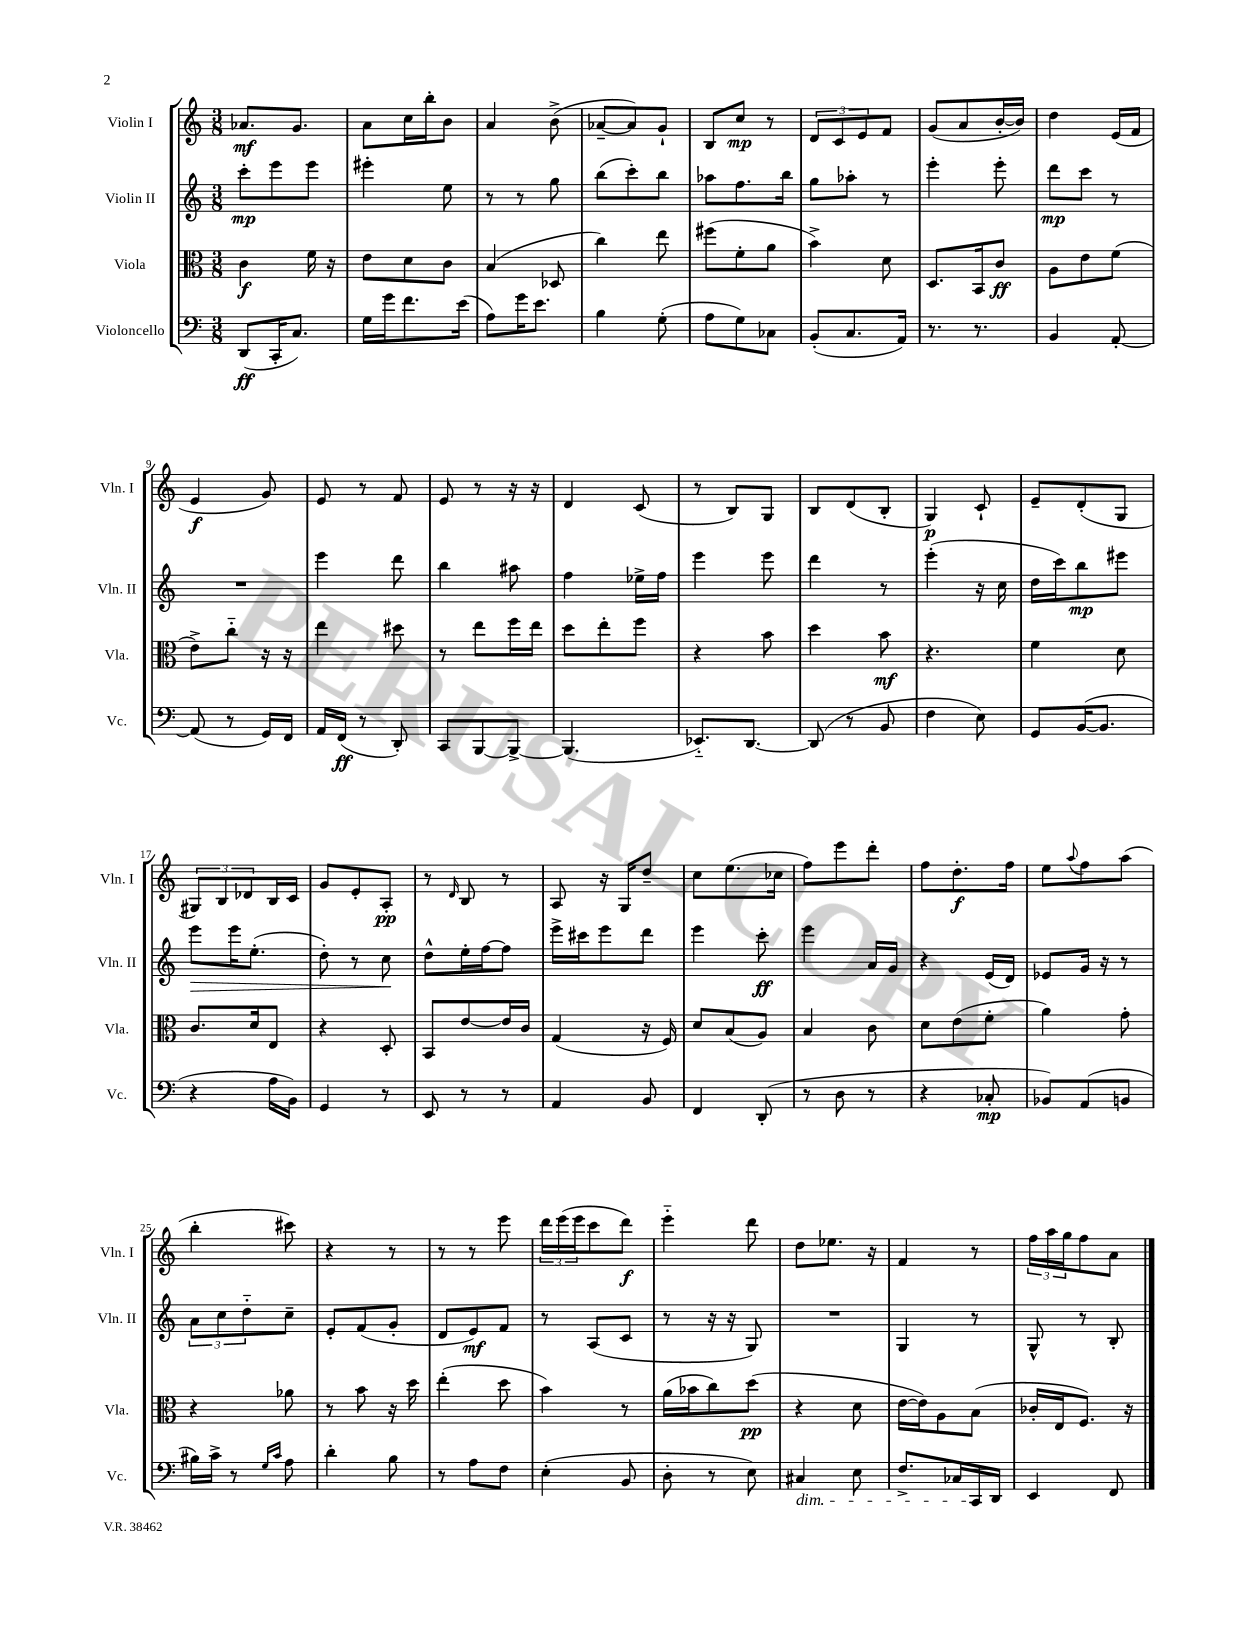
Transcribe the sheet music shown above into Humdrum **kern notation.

**kern	**kern	**kern	**kern
*staff4	*staff3	*staff2	*staff1
*clefF4	*clefC3	*clefG2	*clefG2
*k[]	*k[]	*k[]	*k[]
*M3/8	*M3/8	*M3/8	*M3/8
(8DD	4c	8ccc'	8.a-
16CC'	.	8eee	.
8.C)	.	.	8.g
.	16f	8eee	.
.	16r	.	.
=	=	=	=
16G	8e	4eee#'	8a
16g	.	.	.
8.f	8d	.	16cc
.	.	.	16bb'
.	8c	8ee	8b
(16e	.	.	.
=	=	=	=
8A)	(4B	8r	4a
16g	.	8r	.
8.e	.	.	.
.	8D-	8gg	(8b^
=	=	=	=
4B	4cc)	(8bb	[8a-~
.	.	8ccc')	8a-])
(8G'	8ee	8bb	8g`
=	=	=	=
8A	(8ff#	8aa-	8B
8G)	8f'	8.ff	8cc
8C-	8a	.	8r
.	.	16bb	.
=	=	=	=
(8BB'	4b^)	8gg	12d
.	.	.	12c
8.C	.	8aa-'	.
.	.	.	12e
.	8d	8r	8f
16AA)	.	.	.
=	=	=	=
8.r	8.D	4eee'	(8g
.	.	.	8a
8.r	16BB	.	.
.	8c	8eee'	[16b'
.	.	.	16b])
=	=	=	=
4BB	8A	8ddd	4dd
.	8e	8ccc	.
[8AA'	(8f	8r	(16e
.	.	.	16f
=	=	=	=
(8AA]	8e^)	4.r	4e
8r	8cc'~	.	.
16GG)	16r	.	8g)
16FF	16r	.	.
=	=	=	=
16AA	4ee	4eee	8e
(16FF	.	.	.
8r	.	.	8r
8DD')	8dd#	8ddd	8f
=	=	=	=
8CC	8r	4bb	8e
[8BBB	8ee	.	8r
8BBB^_	16ff	8aa#	16r
.	16ee	.	16r
=	=	=	=
(4.BBB]	8dd	4ff	4d
.	8ee'	.	.
.	8ff	16ee-^	(8c
.	.	16ff	.
=	=	=	=
8.EE-'~)	4r	4eee	8r
.	.	.	8B)
[8.DD	.	.	.
.	8b	8eee	8G
=	=	=	=
(8DD]	4dd	4ddd	8B
8r	.	.	(8d
8BB	8b	8r	8B'
=	=	=	=
4F	4.r	(4eee'	4G)
8E)	.	16r	8c`
.	.	16cc	.
=	=	=	=
8GG	4f	16dd	8e~
.	.	16ccc)	.
([16BB	.	8bb	(8d'
8.BB]	.	.	.
.	8d	8eee#	8G
=	=	=	=
4r	8.c	8eee	12G#)
.	.	.	12B
.	.	16eee	.
.	.	.	12d-
.	16d	(8.ee'	.
16A	8E	.	16B
16BB)	.	.	16c
=	=	=	=
4GG	4r	8dd')	8g
.	.	8r	8e'
8r	8D'	8cc	8A'
=	=	=	=
8EE	8BB	8dd^^	8r
.	.	.	16qqd
8r	[8e	16ee'	8B
.	.	[16ff	.
8r	16e]	8ff]	8r
.	16c	.	.
=	=	=	=
4AA	(4G	16eee^	8A
.	.	16ccc#	.
.	.	8eee	16r
.	.	.	16G
8BB	16r	8ddd	8dd~
.	16F)	.	.
=	=	=	=
4FF	8d	4eee	8cc
.	(8B	.	(8.ee
(8DD'	8A)	8ccc'	.
.	.	.	16cc-
=	=	=	=
8r	4B	4eee	8ff)
8D	.	.	8eee
8r	8c	16a	8ddd'
.	.	16g	.
=	=	=	=
4r	8d	4r	8ff
.	(8e	.	8.dd'
8C-'	8f'	(16e	.
.	.	16d)	16ff
=	=	=	=
8BB-)	4a)	8e-	8ee
.	.	.	8qqaa
(8AA	.	16g	8ff
.	.	16r	.
8BB	8g'	8r	(8aa
=	=	=	=
16B#)	4r	12a	4bb'
16c^	.	.	.
.	.	12cc	.
8r	.	.	.
.	.	12dd'~	.
16qqG	.	.	.
16qqc	.	.	.
8A	8a-	8cc~	8ccc#)
=	=	=	=
4d'	8r	8e'	4r
.	8b	(8f	.
8B	16r	8g'	8r
.	16dd	.	.
=	=	=	=
8r	(4ee'	8d	8r
8A	.	8e)	8r
8F	8dd	8f	8eee
=	=	=	=
(4E'	4b)	8r	24ddd
.	.	.	(24eee
.	.	.	24eee
.	.	(8A	8ccc
8BB	8r	8c	8ddd)
=	=	=	=
8D'	(16a	8r	4eee'~
.	16b-	.	.
8r	8cc)	16r	.
.	.	16r	.
8E)	(8dd	8G)	8ddd
=	=	=	=
4C#	4r	4.r	8dd
.	.	.	8.ee-
8E	8d	.	.
.	.	.	16r
=	=	=	=
8.F^	[16e	4G	4f
.	16e])	.	.
.	8A	.	.
16C-	.	.	.
16CC	(8B	8r	8r
16DD	.	.	.
=	=	=	=
4EE	16c-'	8G^^	24ff
.	.	.	24aa
.	16E	.	.
.	.	.	24gg
.	8.F)	8r	8ff
8FF	.	8B'	8a
.	16r	.	.
==	==	==	==
*-	*-	*-	*-
